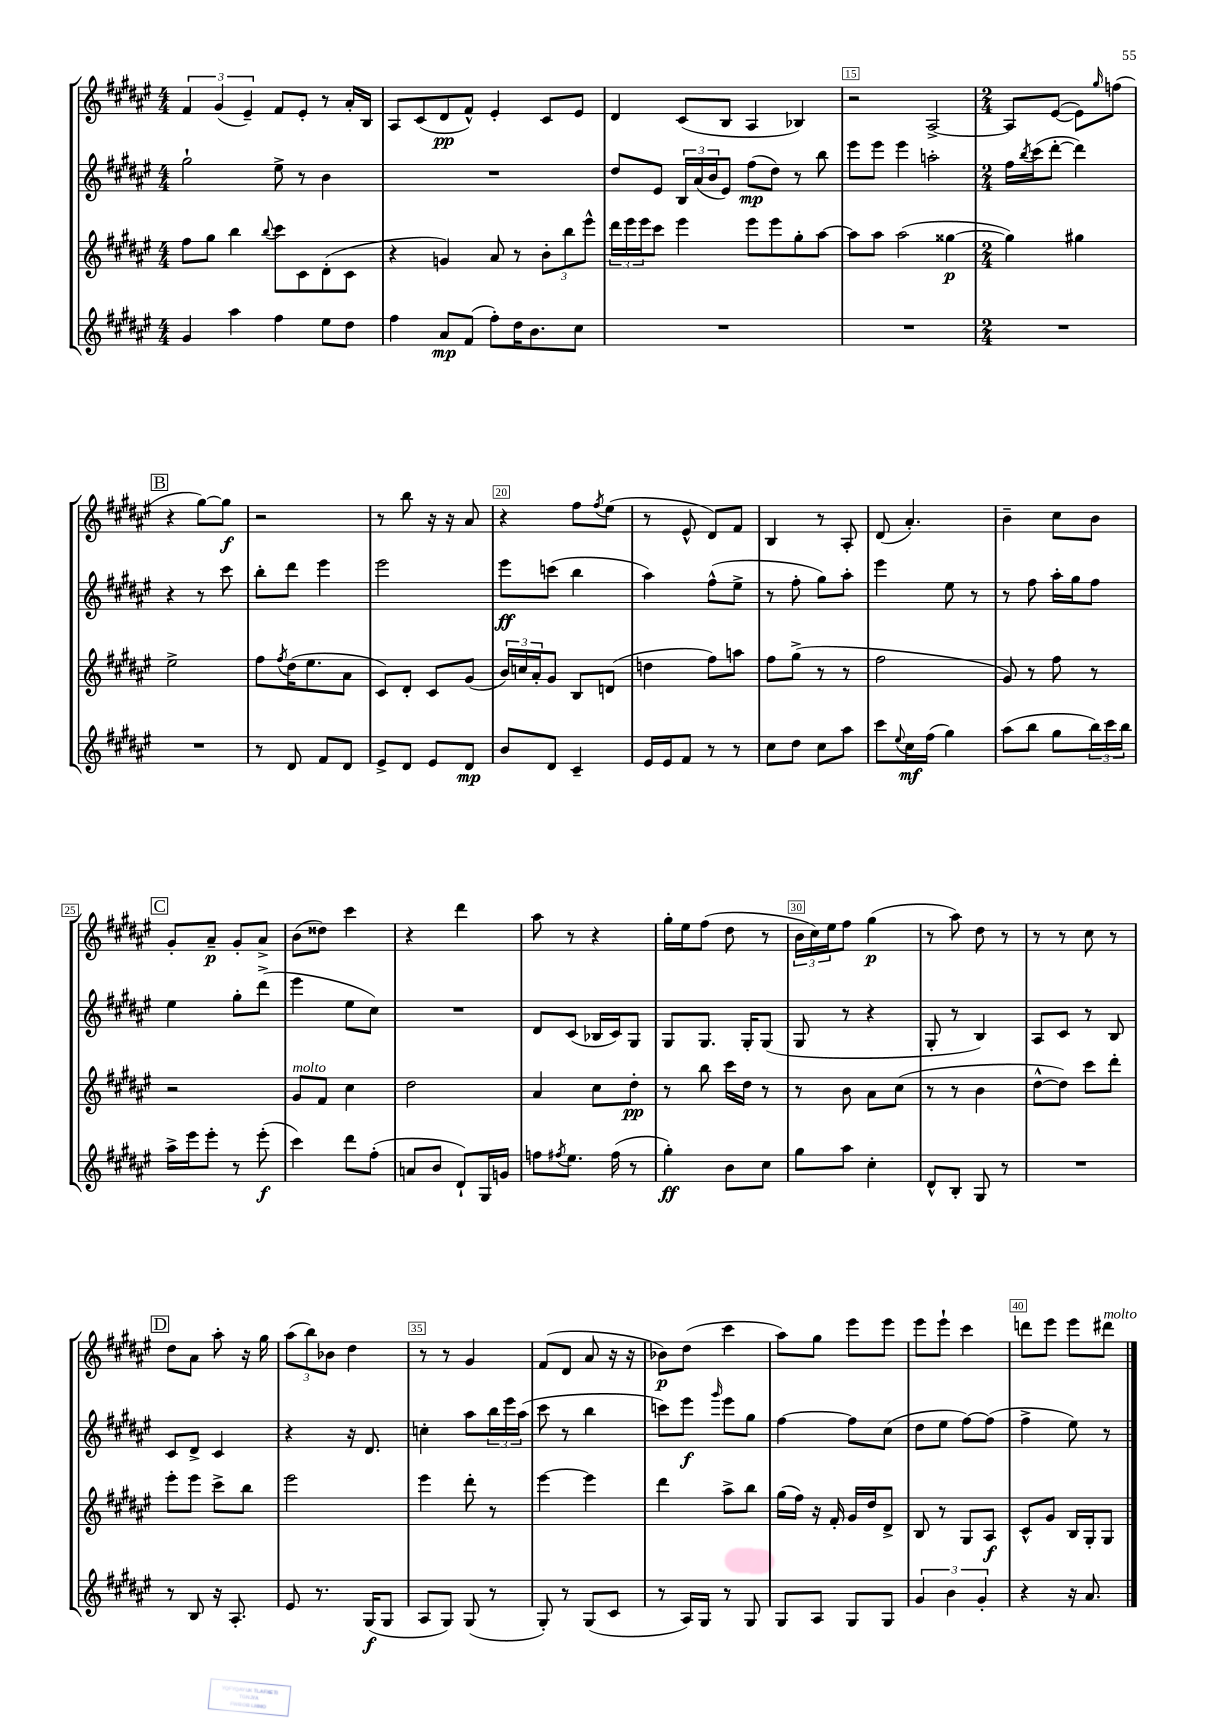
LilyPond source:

<<
\new StaffGroup <<
\new Staff = "s0" {
    \clef treble \key fis \major \numericTimeSignature \time 4/4
    \tuplet 3/2 { fis'4 gis'4( eis'4--) } fis'8 eis'8-. r8 ais'16-. b16 |
    ais8 cis'8( dis'8\pp fis'8-^) eis'4-. cis'8 eis'8 |
    dis'4 cis'8( b8 ais4 bes4) |
    r2 ais2~-> |
    \numericTimeSignature \time 2/4 ais8 eis'8~( eis'8) \grace { gis''16 } f''8( |
    \mark \markup { \box "B" } r4 gis''8~) gis''8\f |
    r2 |
    r8 b''8 r16 r16 ais'8 |
    r4 fis''8 \acciaccatura { fis''8 } eis''8( |
    r8 eis'8-^ dis'8) fis'8 |
    b4 r8 ais8-. |
    dis'8( ais'4.-.) |
    b'4-- cis''8 b'8 |
    \mark \markup { \box "C" } gis'8-. ais'8--\p gis'8-. ais'8-> |
    b'8( disis''8) cis'''4 |
    r4 dis'''4 |
    ais''8 r8 r4 |
    gis''16-. eis''16 fis''8( dis''8 r8 |
    \tuplet 3/2 { b'16 cis''16) eis''16 } fis''8 gis''4\p( |
    r8 ais''8) dis''8 r8 |
    r8 r8 cis''8 r8 |
    \mark \markup { \box "D" } dis''8 ais'8 ais''8-. r16 gis''16 |
    \tuplet 3/2 { ais''8( b''8) bes'8 } dis''4 |
    r8 r8 gis'4 |
    fis'8( dis'8 ais'8 r16 r16 |
    bes'8\p) dis''8( cis'''4 |
    ais''8) gis''8 eis'''8 eis'''8 |
    eis'''8 eis'''8-! cis'''4 |
    d'''8 eis'''8 eis'''8 dis'''8^\markup { \italic "molto" } \bar "|." |
}
\new Staff = "s1" {
    \clef treble \key fis \major \numericTimeSignature \time 4/4
    gis''2-! eis''8-> r8 b'4 |
    R1 |
    dis''8 eis'8 \tuplet 3/2 { b16 ais'16( b'16 } eis'8) fis''8\mp( dis''8) r8 b''8 |
    eis'''8 eis'''8 eis'''4 a''2-. |
    \numericTimeSignature \time 2/4 fis''16 \acciaccatura { b''8 } cis'''16( dis'''8~-. dis'''4) |
    \mark \markup { \box "B" } r4 r8 cis'''8 |
    b''8-. dis'''8 eis'''4 |
    eis'''2 |
    eis'''8\ff c'''8( b''4 |
    ais''4) fis''8-^( eis''8-> |
    r8 fis''8-. gis''8) ais''8-. |
    eis'''4 eis''8 r8 |
    r8 fis''8 ais''16-. gis''16 fis''8 |
    \mark \markup { \box "C" } eis''4 gis''8-. dis'''8->( |
    eis'''4 eis''8 cis''8) |
    R2 |
    dis'8 cis'8( bes16 cis'16) gis8 |
    gis8 gis8. gis16-. gis8( |
    gis8 r8 r4 |
    gis8-. r8 b4) |
    ais8 cis'8 r8 b8 |
    \mark \markup { \box "D" } cis'8 dis'8-> cis'4 |
    r4 r16 dis'8. |
    c''4-. ais''8 \tuplet 3/2 { b''16 eis'''16 ais''16( } |
    cis'''8 r8 b''4 |
    c'''8) eis'''8\f \grace { gis'''16 } eis'''8 gis''8 |
    fis''4~ fis''8 cis''8( |
    dis''8 eis''8 fis''8~) fis''8( |
    fis''4-> eis''8) r8 \bar "|." |
}
\new Staff = "s2" {
    \clef treble \key fis \major \numericTimeSignature \time 4/4
    fis''8 gis''8 b''4 \appoggiatura { b''8 } cis'''8 cis'8 dis'8-.( cis'8 |
    r4 g'4) ais'8 r8 \tuplet 3/2 { b'8-. b''8 eis'''8-^ } |
    \tuplet 3/2 { dis'''16 eis'''16 eis'''16 } cis'''8 eis'''4 eis'''8 eis'''8 gis''8-. ais''8~ |
    ais''8 ais''8 ais''2( gisis''4~\p |
    \numericTimeSignature \time 2/4 gisis''4) gis''4 |
    \mark \markup { \box "B" } eis''2-> |
    fis''8 \acciaccatura { fis''8 } dis''16( eis''8. ais'8 |
    cis'8) dis'8-. cis'8 gis'8( |
    \tuplet 3/2 { b'16) c''16 ais'16-. } gis'8 b8 d'8( |
    d''4 fis''8) a''8 |
    fis''8 gis''8->( r8 r8 |
    fis''2 |
    gis'8) r8 fis''8 r8 |
    \mark \markup { \box "C" } r2 |
    gis'8^\markup { \italic "molto" } fis'8 cis''4 |
    dis''2 |
    ais'4 cis''8 dis''8-.\pp |
    r8 b''8 cis'''16 dis''16 r8 |
    r8 b'8 ais'8 cis''8( |
    r8 r8 b'4 |
    dis''8~-^ dis''8) cis'''8 dis'''8-. |
    \mark \markup { \box "D" } eis'''8-. eis'''8 cis'''8-> b''8 |
    eis'''2 |
    eis'''4 dis'''8-. r8 |
    eis'''4~ eis'''4 |
    dis'''4 ais''8-> b''8 |
    gis''16( fis''16) r16 fis'16-. gis'16 dis''16 dis'8-> |
    b8 r8 gis8 ais8\f |
    cis'8-^ gis'8 b16 gis16-. gis8 \bar "|." |
}
\new Staff = "s3" {
    \clef treble \key fis \major \numericTimeSignature \time 4/4
    gis'4 ais''4 fis''4 eis''8 dis''8 |
    fis''4 ais'8\mp fis'8( fis''8-.) dis''16 b'8. cis''8 |
    R1 |
    R1 |
    \numericTimeSignature \time 2/4 R2 |
    \mark \markup { \box "B" } R2 |
    r8 dis'8 fis'8 dis'8 |
    eis'8-> dis'8 eis'8 dis'8\mp |
    b'8 dis'8 cis'4-- |
    eis'16 eis'16 fis'8 r8 r8 |
    cis''8 dis''8 cis''8 ais''8 |
    cis'''8 \appoggiatura { eis''8 } cis''16\mf fis''16( gis''4) |
    ais''8( b''8 gis''8 \tuplet 3/2 { b''16) cis'''16 b''16 } |
    \mark \markup { \box "C" } ais''16-> eis'''16 eis'''8-. r8 eis'''8-.\f( |
    cis'''4) dis'''8 fis''8-.( |
    a'8 b'8 dis'8-!) gis16 g'16 |
    f''8 \acciaccatura { fis''8 } eis''8. fis''16( r8 |
    gis''4-.\ff) b'8 cis''8 |
    gis''8 ais''8 cis''4-. |
    dis'8-^ b8-. gis8 r8 |
    R2 |
    \mark \markup { \box "D" } r8 b8 r16 ais8.-. |
    eis'8 r8. gis16\f( gis8 |
    ais8 gis8) gis8( r8 |
    gis8-.) r8 gis8( cis'8 |
    r8 ais16) gis16 r8 gis8 |
    gis8 ais8 gis8 gis8 |
    \tuplet 3/2 { gis'4 b'4 gis'4-. } |
    r4 r16 ais'8. \bar "|." |
}
>>
>>
\layout { \context { \Score currentBarNumber = #12 \override BarNumber.break-visibility = ##(#f #t #t) barNumberVisibility = #(every-nth-bar-number-visible 5) \override BarNumber.stencil = #(make-stencil-boxer 0.1 0.3 ly:text-interface::print) } }
